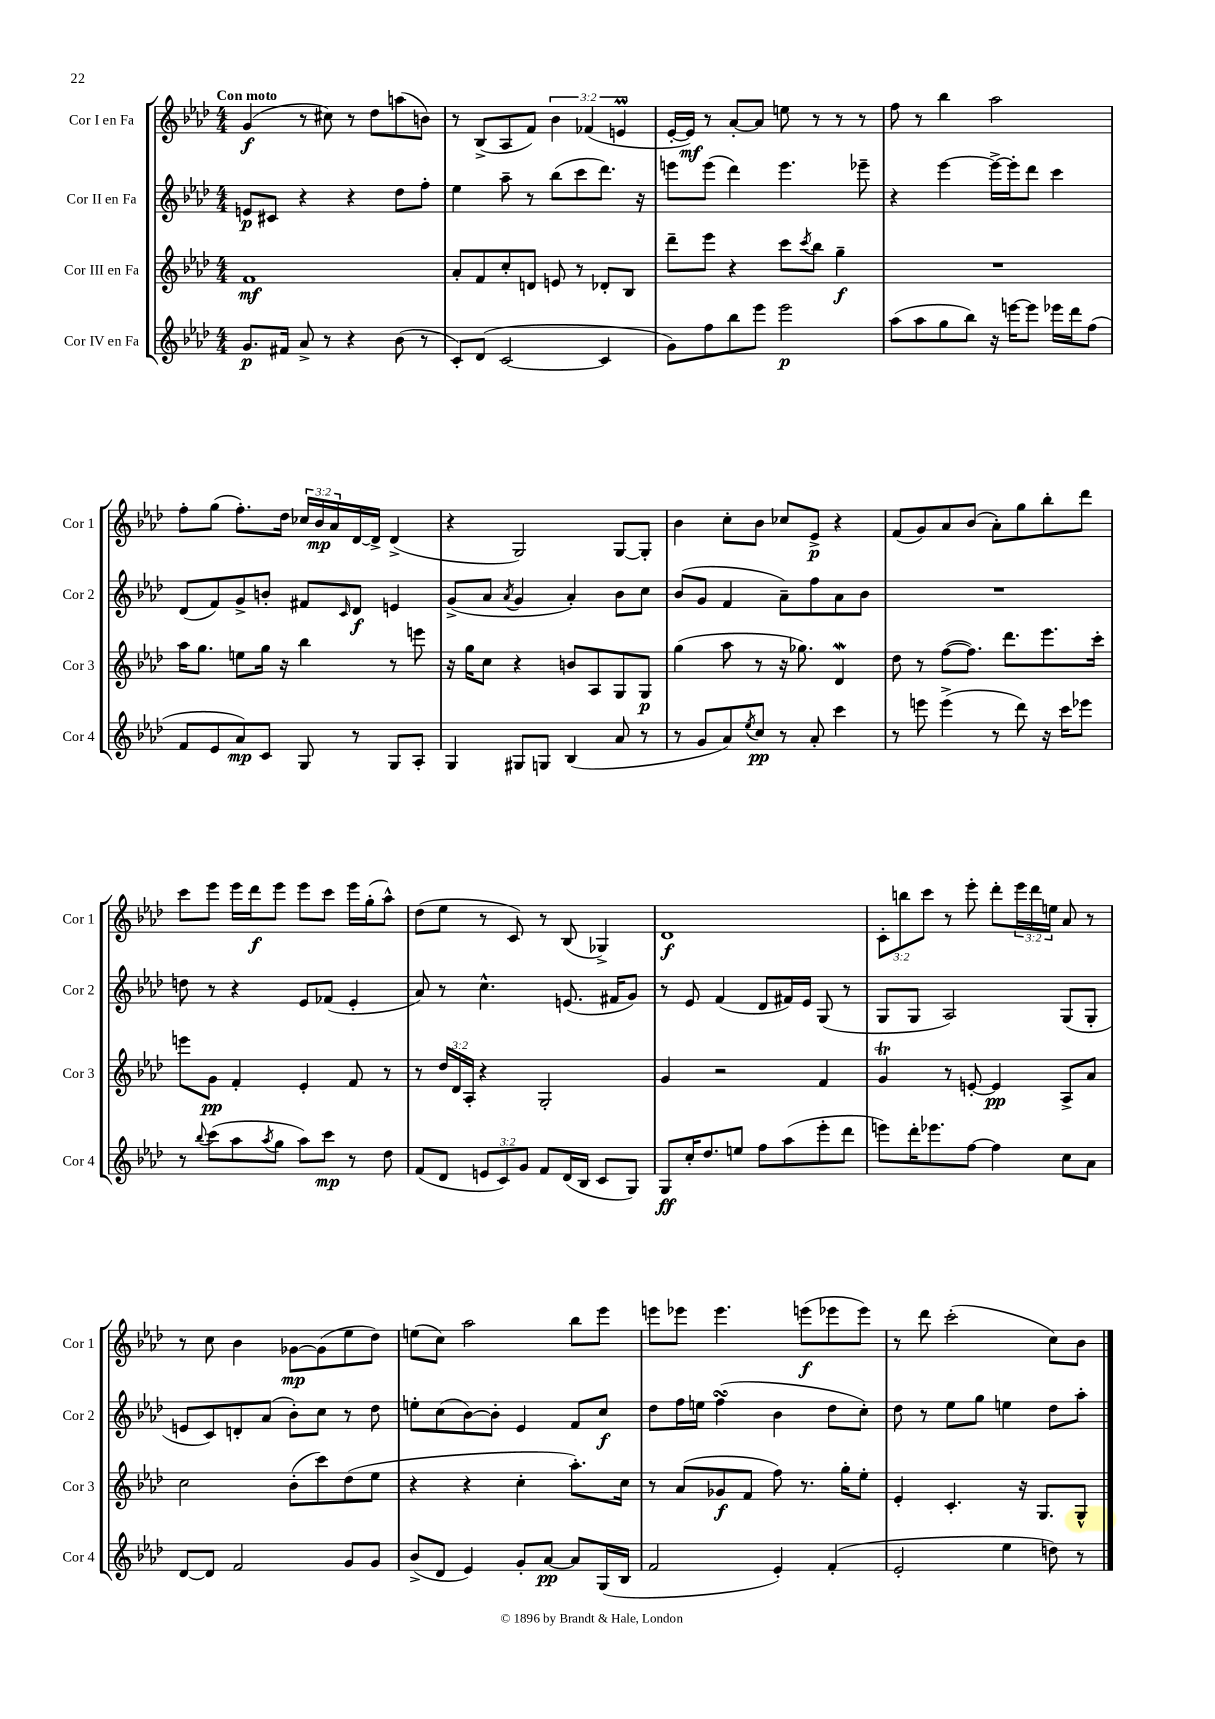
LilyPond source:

<<
\new StaffGroup <<
\new Staff = "s0" \with { instrumentName = "Cor I en Fa" shortInstrumentName = "Cor 1" } {
    \clef treble \key aes \major \numericTimeSignature \time 4/4 \override Staff.TupletNumber.text = #tuplet-number::calc-fraction-text \tempo "Con moto"
    g'4\f( r8 cis''8) r8 des''8 a''8( b'8) |
    r8 bes8->( aes8 f'8) \tuplet 3/2 { bes'4 fes'4( e'4\prall } |
    ees'16~-. ees'16\mf) r8 aes'8~-. aes'8 e''8 r8 r8 r8 |
    f''8 r8 bes''4 aes''2 |
    f''8-. g''8( f''8.-.) des''16 \tuplet 3/2 { ces''16 bes'16\mp aes'16 } des'16~ des'16-> des'4->( |
    r4 g2) g8~ g8-. |
    bes'4 c''8-. bes'8 ces''8 ees'8->\p r4 |
    f'8( g'8) aes'8 bes'8( aes'8-.) g''8 bes''8-. des'''8 |
    c'''8 ees'''8 ees'''16 des'''16\f ees'''8 ees'''8 c'''8 ees'''16 g''16-.( aes''8-^) |
    des''8( ees''8 r8 c'8) r8 bes8( ges4->) |
    des'1\f |
    \tuplet 3/2 { c'8-. b''8 c'''8 } r8 ees'''8-. des'''8-. \tuplet 3/2 { ees'''16 des'''16 e''16 } aes'8 r8 |
    r8 c''8 bes'4 ges'8~\mp ges'8( ees''8 des''8) |
    e''8( c''8) aes''2 bes''8 ees'''8 |
    e'''8 ees'''8 ees'''4. e'''8\f( ees'''8 ees'''8) |
    r8 des'''8 c'''2-.( c''8) bes'8 \bar "|." |
}
\new Staff = "s1" \with { instrumentName = "Cor II en Fa" shortInstrumentName = "Cor 2" } {
    \clef treble \key aes \major \numericTimeSignature \time 4/4
    e'8\p cis'8 r4 r4 des''8 f''8-. |
    ees''4 aes''8-- r8 bes''8( c'''8 des'''8.) r16 |
    e'''8 e'''8( des'''4) e'''4. ees'''8-- |
    r4 ees'''4~ ees'''16~-> ees'''16-. des'''8 c'''4 |
    des'8( f'8) g'8-> b'8-. fis'8 \grace { c'16 } des'8\f e'4 |
    g'8->( aes'8 \acciaccatura { aes'8 } g'4 aes'4-.) bes'8 c''8 |
    bes'8( g'8 f'4 aes'8--) f''8 aes'8 bes'8 |
    R1 |
    d''8 r8 r4 ees'8 fes'8( ees'4-. |
    aes'8) r8 c''4.-^ e'8.( fis'16 g'8) |
    r8 ees'8 f'4( des'8 fis'16) ees'16 g8( r8 |
    g8 g8 aes2) g8( g8-. |
    e'8 c'8) d'8-. aes'8( bes'8-.) c''8 r8 des''8 |
    e''8-. c''8( bes'8~) bes'8-. ees'4 f'8 c''8\f |
    des''8 f''16 e''16 f''4\turn( bes'4 des''8 c''8-.) |
    des''8 r8 ees''8 g''8 e''4 des''8 aes''8-. \bar "|." |
}
\new Staff = "s2" \with { instrumentName = "Cor III en Fa" shortInstrumentName = "Cor 3" } {
    \clef treble \key aes \major \numericTimeSignature \time 4/4 \override Staff.TupletNumber.text = #tuplet-number::calc-fraction-text
    f'1\mf |
    aes'8-. f'8 c''8-. d'8 e'8 r8 des'8-. bes8 |
    des'''8-- ees'''8 r4 c'''8 \acciaccatura { c'''8 } bes''8 g''4--\f |
    R1 |
    aes''16 g''8. e''8 g''16 r16 bes''4 r8 e'''8 |
    r16 g''16 c''8 r4 b'8 aes8 g8 g8\p |
    g''4( aes''8 r8 r16 ges''8.) des'4\mordent |
    des''8 r8 f''8~( f''8.) des'''8. ees'''8. c'''16-. |
    e'''8 g'8\pp f'4-. ees'4-. f'8 r8 |
    r8 \tuplet 3/2 { des''16 des'16 aes16-. } r4 g2-. |
    g'4 r2 f'4 |
    g'4\trill r8 e'8~-. e'4\pp aes8-> aes'8 |
    c''2 bes'8-.( c'''8) des''8( ees''8 |
    r4 r4 c''4-. aes''8.-.) c''16 |
    r8 aes'8( ges'8\f f'8 f''8) r8. g''16-. ees''8-. |
    ees'4-. c'4.-. r16 g8. g8-^ \bar "|." |
}
\new Staff = "s3" \with { instrumentName = "Cor IV en Fa" shortInstrumentName = "Cor 4" } {
    \clef treble \key aes \major \numericTimeSignature \time 4/4 \override Staff.TupletNumber.text = #tuplet-number::calc-fraction-text
    g'8.\p fis'16 aes'8-> r8 r4 bes'8( r8 |
    c'8-.) des'8( c'2~ c'4 |
    g'8) f''8 bes''8 ees'''8 ees'''2\p |
    aes''8( aes''8 g''8 bes''8) r16 e'''16~ e'''8 ees'''16 des'''16 f''8( |
    f'8 ees'8 aes'8\mp) c'8 g8 r8 g8 aes8-. |
    g4 gis8 g8 bes4( aes'8 r8 |
    r8 g'8 aes'8) \acciaccatura { ees''8 } c''8\pp r8 aes'8-. c'''4 |
    r8 e'''8 e'''4->( r8 des'''8) r16 c'''16 ees'''8 |
    r8 \appoggiatura { bes''8 } c'''8( aes''8 \acciaccatura { aes''8 } g''8 aes''8) c'''8\mp r8 des''8 |
    f'8( des'8 \tuplet 3/2 { e'8 c'8) g'8 } f'8 des'16( bes16 c'8 g8) |
    g8\ff c''16-. des''8. e''8 f''8 aes''8( ees'''8-. des'''8 |
    e'''8) des'''16-. ees'''8. f''8~ f''4 c''8 aes'8 |
    des'8~ des'8 f'2 g'8 g'8 |
    bes'8->( des'8 ees'4) g'8-. aes'8~\pp aes'8 g16( bes16 |
    f'2 ees'4-.) f'4-.( |
    ees'2-. ees''4 d''8) r8 \bar "|." |
}
>>
>>
\layout { \context { \Score \remove "Bar_number_engraver" } }
